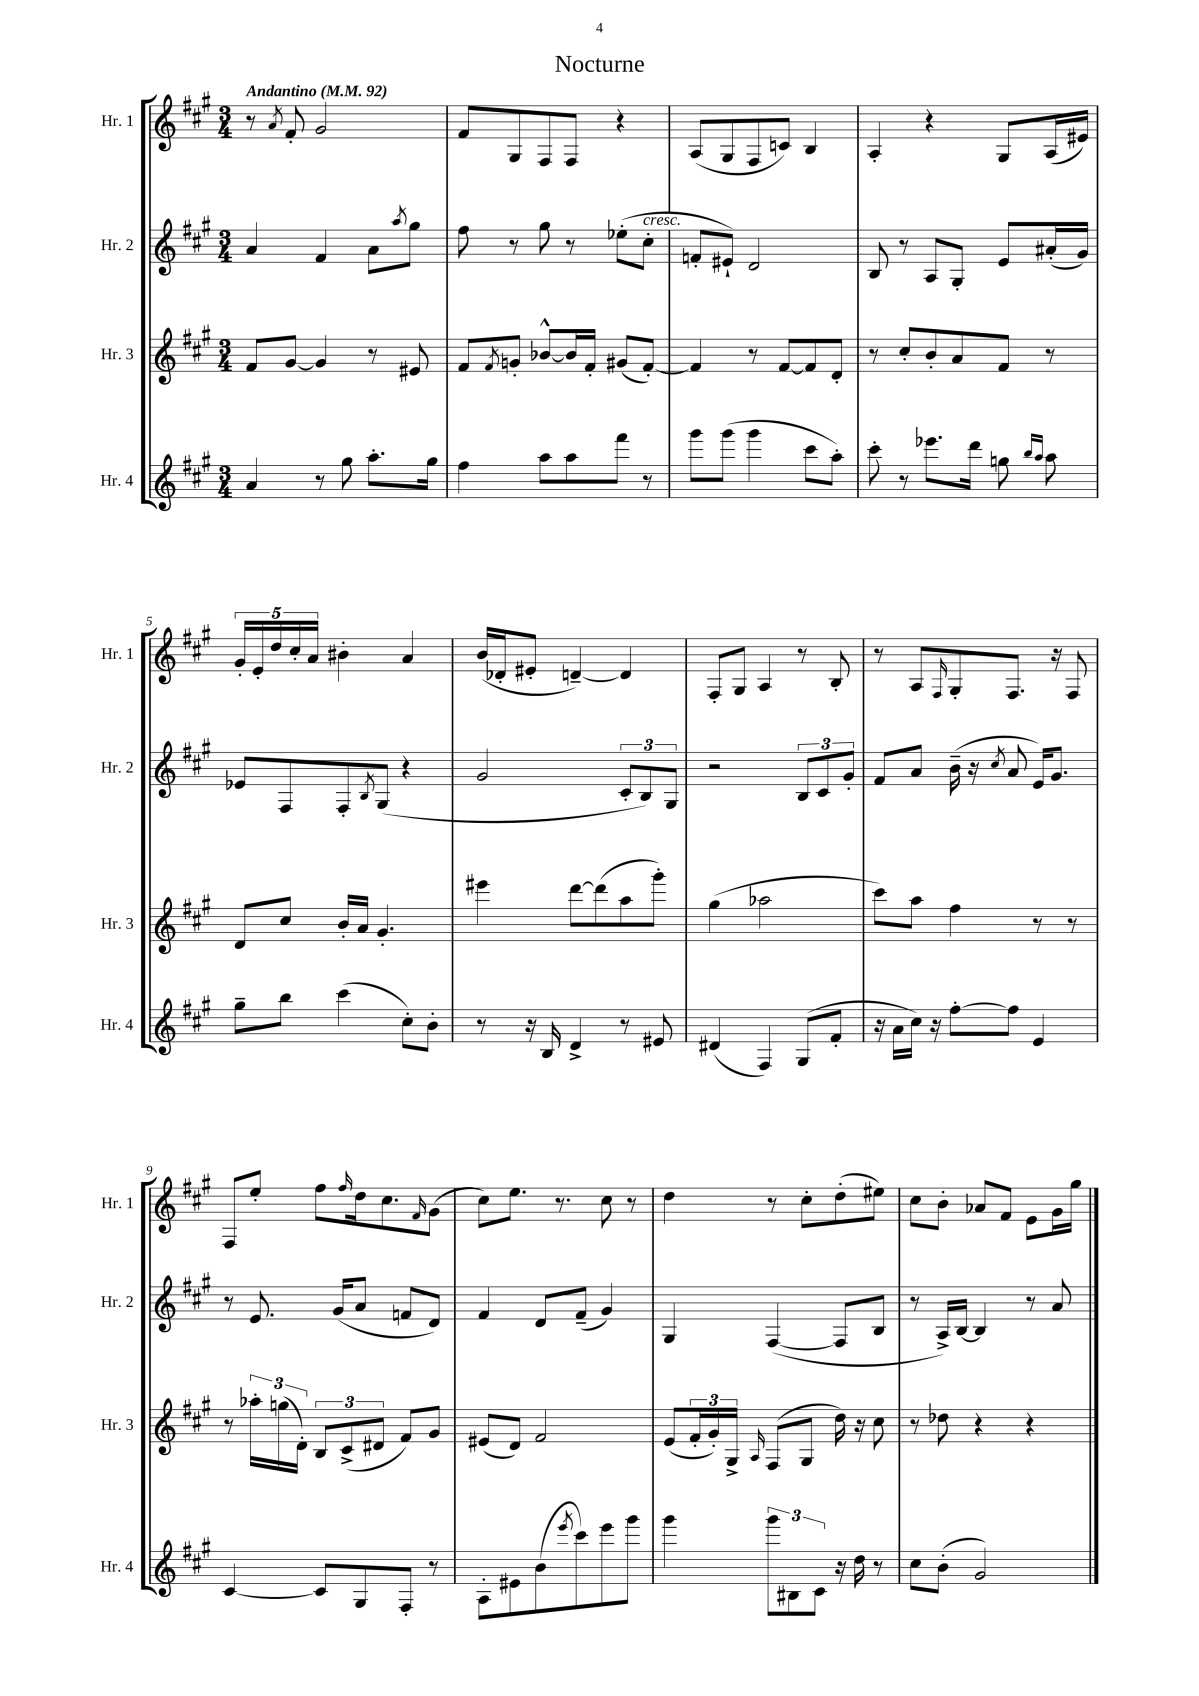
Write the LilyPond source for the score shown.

\header { title = "Nocturne" }
<<
\new StaffGroup <<
\new Staff = "s0" \with { instrumentName = "Hr. 1" shortInstrumentName = "Hr. 1" } {
    \clef treble \key a \major \numericTimeSignature \time 3/4 \tempo "Andantino" 4 = 92
    r8 \acciaccatura { a'8 } fis'8-. gis'2 |
    fis'8 gis8 fis8 fis8 r4 |
    a8( gis8 fis8 c'8) b4 |
    a4-. r4 gis8 a16( eis'16) |
    \tuplet 5/4 { gis'16-. e'16-. d''16 cis''16-. a'16 } bis'4-. a'4 |
    b'16( des'16-. eis'8-. d'4~--) d'4 |
    fis8-. gis8 a4 r8 b8-. |
    r8 a8 \grace { fis16 } gis8-. fis8. r16 fis8 |
    fis8 e''8-. fis''8 \grace { fis''16 } d''16 cis''8. \grace { fis'16 } gis'8( |
    cis''8) e''8. r8. cis''8 r8 |
    d''4 r8 cis''8-. d''8-.( eis''8) |
    cis''8 b'8-. aes'8 fis'8 e'8 gis'16 gis''16 \bar "|." |
}
\new Staff = "s1" \with { instrumentName = "Hr. 2" shortInstrumentName = "Hr. 2" } {
    \clef treble \key a \major \numericTimeSignature \time 3/4
    a'4 fis'4 a'8 \acciaccatura { a''8 } gis''8 |
    fis''8 r8 gis''8 r8 ees''8-.( cis''8-.^\markup { \italic "cresc." } |
    f'8-. eis'8-!) d'2 |
    b8 r8 a8 gis8-. e'8 ais'16-.( gis'16) |
    ees'8 fis8 fis8-. \acciaccatura { b8 } gis8( r4 |
    gis'2 \tuplet 3/2 { cis'8-. b8) gis8 } |
    r2 \tuplet 3/2 { b8 cis'8 gis'8-. } |
    fis'8 a'8 b'16--( r16 \acciaccatura { cis''8 } a'8 e'16) gis'8. |
    r8 e'8. gis'16( a'8 f'8 d'8) |
    fis'4 d'8 fis'8--( gis'4) |
    gis4 fis4~( fis8 b8 |
    r8 a16->) b16~ b4 r8 a'8 \bar "|." |
}
\new Staff = "s2" \with { instrumentName = "Hr. 3" shortInstrumentName = "Hr. 3" } {
    \clef treble \key a \major \numericTimeSignature \time 3/4
    fis'8 gis'8~ gis'4 r8 eis'8 |
    fis'8 \acciaccatura { fis'8 } g'8-. bes'8~-^ bes'16 fis'16-. gis'8( fis'8~-.) |
    fis'4 r8 fis'8~ fis'8 d'8-. |
    r8 cis''8-. b'8-. a'8 fis'8 r8 |
    d'8 cis''8 b'16-. a'16 gis'4.-. |
    eis'''4 d'''8~ d'''8( a''8 gis'''8-.) |
    gis''4( aes''2 |
    cis'''8) a''8 fis''4 r8 r8 |
    r8 \tuplet 3/2 { aes''16-. g''16( d'16-.) } \tuplet 3/2 { b8 cis'8->( dis'8 } fis'8) gis'8 |
    eis'8( d'8) fis'2 |
    e'8( \tuplet 3/2 { fis'16-. gis'16-.) gis16-> } \grace { a16 } fis8( gis8 d''16) r16 cis''8 |
    r8 des''8 r4 r4 \bar "|." |
}
\new Staff = "s3" \with { instrumentName = "Hr. 4" shortInstrumentName = "Hr. 4" } {
    \clef treble \key a \major \numericTimeSignature \time 3/4
    a'4 r8 gis''8 a''8.-. gis''16 |
    fis''4 a''8 a''8 fis'''8 r8 |
    gis'''8 gis'''8( gis'''4 cis'''8 a''8-.) |
    cis'''8-. r8 ees'''8. d'''16 g''8 \grace { b''16 a''16 } a''8 |
    gis''8-- b''8 cis'''4( cis''8-.) b'8-. |
    r8 r16 b16 d'4-> r8 eis'8 |
    dis'4( fis4) gis8( fis'8-. |
    r16 a'16 cis''16) r16 fis''8~-. fis''8 e'4 |
    cis'4~ cis'8 gis8 fis8-. r8 |
    a8-. eis'8 b'8( \acciaccatura { e'''8 } cis'''8) e'''8 gis'''8 |
    gis'''4 \tuplet 3/2 { gis'''8 bis8 cis'8 } r16 d''16 r8 |
    cis''8 b'8-.( gis'2) \bar "|." |
}
>>
>>
